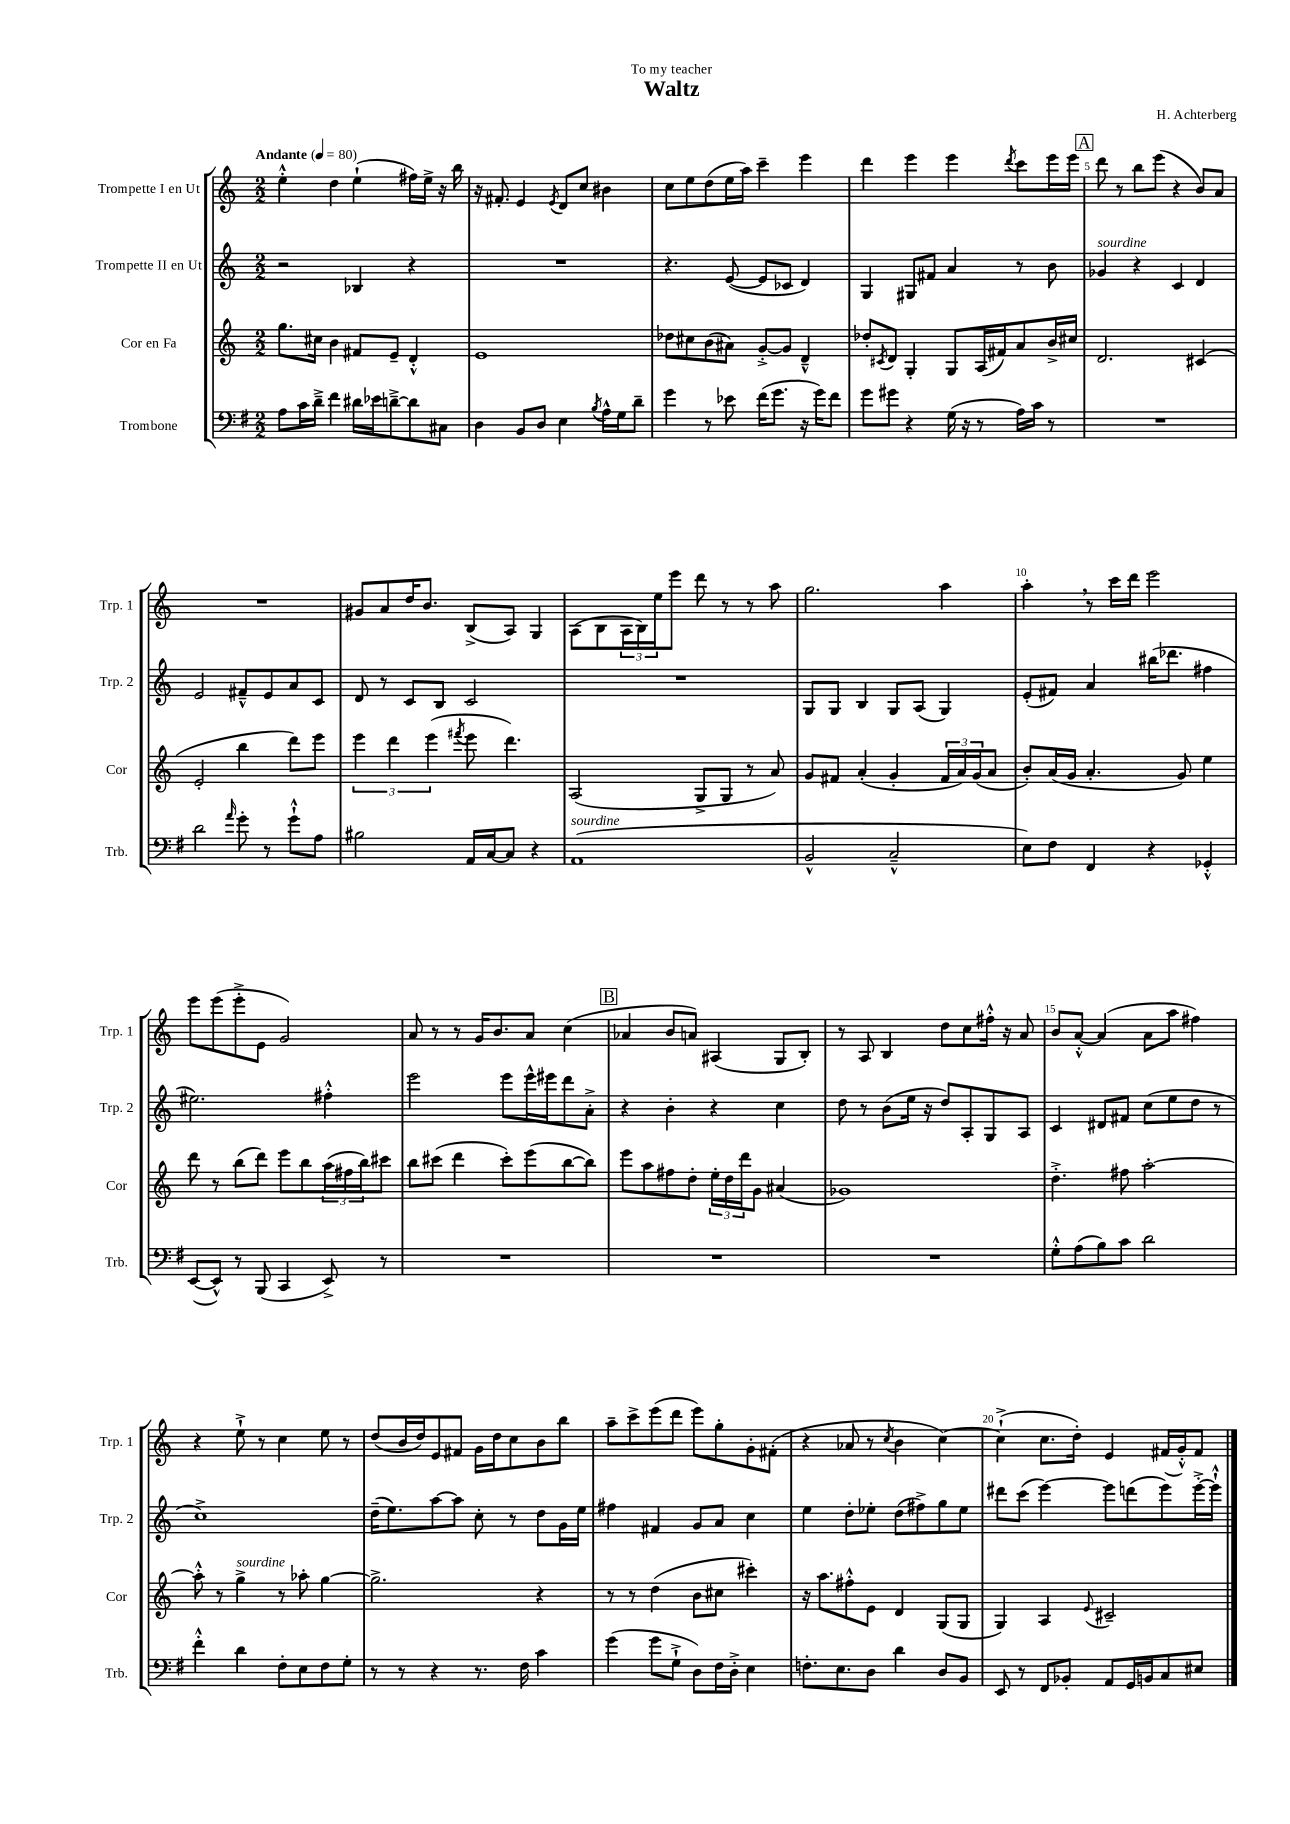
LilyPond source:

\header { title = "Waltz" composer = "H. Achterberg" dedication = "To my teacher" }
<<
\new StaffGroup <<
\new Staff = "s0" \with { instrumentName = "Trompette I en Ut" shortInstrumentName = "Trp. 1" } {
    \clef treble \key c \major \numericTimeSignature \time 2/2 \tempo "Andante" 4 = 80
    e''4-.-^ d''4 e''4-!( fis''16) e''16-> r16 b''16 |
    r16 fis'8.-. e'4 \acciaccatura { e'8 } d'8 c''8 bis'4 |
    c''8 e''8 d''8( e''16 a''16) c'''4-- e'''4 |
    d'''4 e'''4 e'''4 \acciaccatura { d'''8 } c'''8 e'''16 e'''16 |
    \mark \markup { \box "A" } d'''8 r8 b''8 e'''8( r4 b'8) a'8 |
    R1 |
    gis'8 a'8 d''16 b'8. b8->( a8) g4 |
    a8( b8 \tuplet 3/2 { a16 b16) e''16 } e'''8 d'''8 r8 r8 a''8 |
    g''2. a''4 |
    a''4-. \breathe r8 c'''16 d'''16 e'''2 |
    e'''8 e'''8( e'''8-.-> e'8 g'2) |
    a'8 r8 r8 g'16 b'8. a'8 c''4( |
    \mark \markup { \box "B" } aes'4 b'8 a'8) ais4( g8 b8-.) |
    r8 a8 b4 d''8 c''8 fis''16-.-^ r16 a'8 |
    b'8 a'8~-.-^ a'4( a'8 a''8 fis''4) |
    r4 e''8-!-> r8 c''4 e''8 r8 |
    d''8( b'16 d''16) e'8 fis'8 g'16 d''16 c''8 b'8 b''8 |
    a''8-- c'''8-> e'''8( d'''8 e'''8) g''8-. g'8-. fis'8-.( |
    r4 aes'8 r8 \acciaccatura { c''8 } b'4 c''4~) |
    c''4-!->( c''8. d''16-.) e'4 fis'16( g'16-.-^) fis'8 \bar "|." |
}
\new Staff = "s1" \with { instrumentName = "Trompette II en Ut" shortInstrumentName = "Trp. 2" } {
    \clef treble \key c \major \numericTimeSignature \time 2/2
    r2 bes4 r4 |
    R1 |
    r4. e'8~( e'8 ces'8 d'4) |
    g4 gis8 fis'8 a'4 r8 b'8 |
    \mark \markup { \box "A" } ges'4^\markup { \italic "sourdine" } r4 c'4 d'4 |
    e'2 fis'8---^ e'8 a'8 c'8 |
    d'8 r8 c'8 b8 c'2 |
    R1 |
    g8 g8 b4 g8 a8( g4) |
    e'8-.( fis'8) a'4 bis''16( des'''8. fis''4 |
    eis''2.) fis''4-.-^ |
    e'''2 e'''8 e'''16-^ eis'''16 d'''8 a'8-.-> |
    \mark \markup { \box "B" } r4 b'4-. r4 c''4 |
    d''8 r8 b'8( e''16 r16 d''8) a8-. g8 a8 |
    c'4 dis'8 fis'8 c''8( e''8 d''8 r8 |
    c''1->) |
    d''16--( e''8.) a''8~ a''8 c''8-. r8 d''8 g'16 e''16 |
    fis''4 fis'4 g'8 a'8 c''4 |
    e''4 d''8-. ees''8-. d''8( fis''8->) g''8 ees''8 |
    dis'''8 c'''8( e'''4~) e'''8 d'''8( e'''8) e'''16~-.-> e'''16-!-^ \bar "|." |
}
\new Staff = "s2" \with { instrumentName = "Cor en Fa" shortInstrumentName = "Cor" } {
    \clef treble \key c \major \numericTimeSignature \time 2/2
    g''8. cis''16 b'4 fis'8 e'8-- d'4-.-^ |
    e'1 |
    des''8 cis''8 b'8( ais'8) g'8~-.-> g'8 d'4---^ |
    des''8-. \acciaccatura { cis'8 } d'8 g4-. g8 a16( fis'16) a'8 b'16-> cis''16 |
    \mark \markup { \box "A" } d'2. cis'4( |
    e'2-. b''4 d'''8) e'''8 |
    \tuplet 3/2 { e'''4 d'''4 e'''4( } \acciaccatura { fis'''8 } e'''8 d'''4.) |
    a2( g8-> g8 r8 a'8) |
    g'8 fis'8 a'4-.( g'4-. \tuplet 3/2 { fis'16 a'16) g'16( } a'8 |
    b'8-.) a'16( g'16 a'4.-. g'8) e''4 |
    d'''8 r8 b''8( d'''8) e'''8 b''8 \tuplet 3/2 { a''16( fis''16 b''16) } cis'''8 |
    b''8 cis'''8( d'''4 cis'''8-.) e'''8( b''8~ b''8) |
    \mark \markup { \box "B" } e'''8 a''8 fis''8 d''8-. \tuplet 3/2 { e''16-. d''16 d'''16 } g'8 ais'4( |
    ges'1) |
    d''4.-.-> fis''8 a''2~-. |
    a''8-.-^ r8 g''4->^\markup { \italic "sourdine" } r8 aes''8-. g''4~ |
    g''2.-> r4 |
    r8 r8 d''4( b'8 cis''8 cis'''4-.) |
    r16 a''8. fis''8-.-^ e'8 d'4 g8( g8 |
    g4) a4 \appoggiatura { e'8 } cis'2-- \bar "|." |
}
\new Staff = "s3" \with { instrumentName = "Trombone" shortInstrumentName = "Trb." } {
    \clef bass \key g \major \numericTimeSignature \time 2/2
    a8 c'16 d'16---> fis'4 dis'16 ees'16 d'8~---> d'8 cis8 |
    d4 b,8 d8 e4 \acciaccatura { b8 } a16-^ g16 d'8-- |
    g'4 r8 ees'8 fis'16( g'8. r16 g'16) fis'8 |
    g'8 gis'8 r4 g16( r16 r8 a16) c'16 r8 |
    \mark \markup { \box "A" } R1 |
    d'2 \grace { a'16 } g'8-. r8 g'8-!-^ a8 |
    bis2 a,16 c16~ c8 r4 |
    a,1^\markup { \italic "sourdine" }( |
    b,2-^ c2---^ |
    e8) fis8 fis,4 r4 ges,4-.-^ |
    e,8~( e,8-^) r8 b,,8( c,4 e,8->) r8 |
    R1 |
    \mark \markup { \box "B" } R1 |
    R1 |
    g8-.-^ a8( b8) c'8 d'2 |
    fis'4-.-^ d'4 fis8-. e8 fis8 g8-. |
    r8 r8 r4 r8. fis16 c'4 |
    g'4( g'8 g8-!-> d8) fis16 d16-.-> e4 |
    f8.-. e8. d8 d'4 d8 b,8 |
    e,8 r8 fis,8 bes,8-. a,8 g,16 b,16 c8 eis8 \bar "|." |
}
>>
>>
\layout { \context { \Score \override BarNumber.break-visibility = ##(#f #t #t) barNumberVisibility = #(every-nth-bar-number-visible 5) } }
